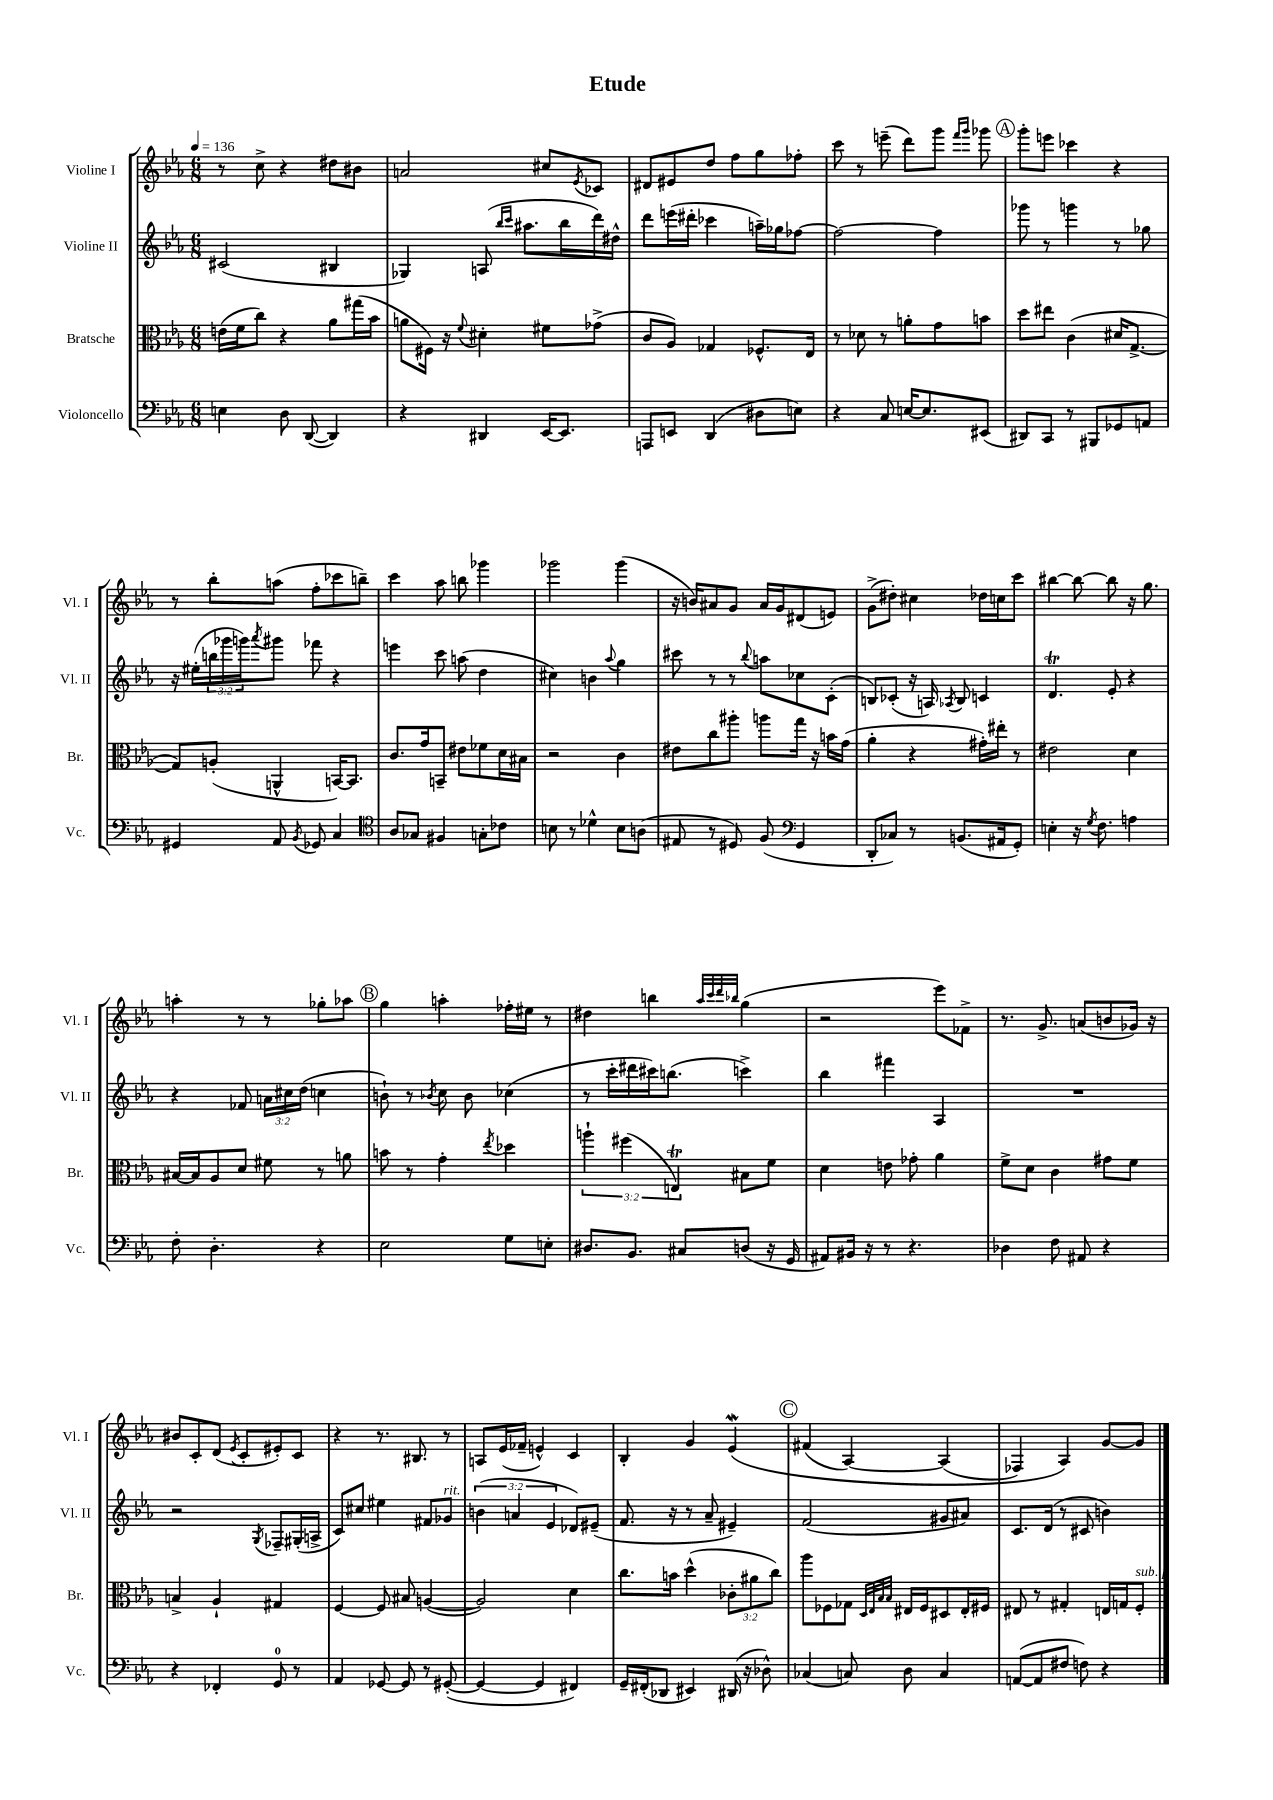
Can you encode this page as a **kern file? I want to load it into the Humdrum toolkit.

**kern	**kern	**kern	**kern
*staff4	*staff3	*staff2	*staff1
*clefF4	*clefC3	*clefG2	*clefG2
*k[b-e-a-]	*k[b-e-a-]	*k[b-e-a-]	*k[b-e-a-]
*M6/8	*M6/8	*M6/8	*M6/8
*MM136	*MM136	*MM136	*MM136
4E	(16e	(2c#	8r
.	16f	.	.
.	8cc)	.	8cc^
8D	4r	.	4r
([8DD	.	.	.
4DD])	8a-	4B#	8dd#
.	(16gg#	.	8b#
.	16b-	.	.
=	=	=	=
4r	8a	4G-)	2a
.	16F#)	.	.
.	16r	.	.
.	8qqf	.	.
4DD#	4d#'	(8A	.
.	.	16qqbb-	.
.	.	16qqccc	.
.	.	8.aa#	.
[16EE-	8f#	.	8cc#
8.EE-]	.	16bb-	.
.	.	.	8qe-
.	(8g-^	16ddd)	8c-
.	.	16dd#^^	.
=	=	=	=
8AAA	8c	8ddd	8d#
8EE	8A-)	(16eee	8e#
.	.	16ddd#'	.
(4DD	4G-	4ccc-	8dd
.	.	.	8ff
8D#	8.F-^^	16aa~)	8gg
.	.	16gg-	.
8E)	.	[8ff-	8ff-'
.	16E-	.	.
=	=	=	=
4r	8r	2ff-_	8ccc
.	8d-	.	8r
8C	8r	.	(8eee~
[16E	8a'	.	8ddd)
8.E]	.	.	.
.	8g	4ff-]	8ggg
.	.	.	16qqfff
.	.	.	16qqggg
(8EE#	8b	.	8ggg-
=	=	=	=
8DD#)	8dd	8ggg-	8ggg'
8CC	8ee#	8r	8eee
8r	(4c	4ggg	4ccc-
8BBB#	.	.	.
8GG-	16d#	8r	4r
.	[8.G^	.	.
8AA	.	8gg-	.
=	=	=	=
4GG#	8G])	16r	8r
.	.	(16ee#'	.
.	(8A'	24bb	8bb-'
.	.	24ggg-	.
.	.	24ggg)	.
.	.	8qaaa-	.
8AA-	4AA^^	8ggg#	(8aa
8qBB-	.	.	.
8GG-	.	8fff-	8ff'
4C	[16BB)	4r	8ccc-
.	8.BB]	.	.
.	.	.	8bb~)
=	=	=	=
*clefC4	*	*	*
8A-	8.c	4eee	4ccc
8G-	.	.	.
.	16g	.	.
4F#	8BB~	8ccc	8aa-
.	8e#	(8aa	8bb
8G'	8f-	4dd	4ggg-
8c-	16d	.	.
.	16B#	.	.
=	=	=	=
8B	2r	4cc#)	2ggg-
8r	.	.	.
4d-^^	.	4b	.
.	.	8qqaa-	.
8B	4c	4gg	(4ggg-
(8A	.	.	.
=	=	=	=
8E#	8e#	8ccc#	16r
.	.	.	16b)
8r	8cc	8r	8a#
8D#)	8aa#'	8r	8g
.	.	8qqbb-	.
(8F	8aa	8aa	16a#
.	.	.	16g
*clefF4	*	*	*
4GG	16gg	8cc-	(8d#
.	16r	.	.
.	16b	(8c'	8e)
.	(16g	.	.
=	=	=	=
8DD'	4a-'	8B)	(8g^
8C-)	.	(8c-'	8dd#')
8r	4r	16r	4cc#
.	.	16A)	.
.	.	8qA-	.
(8.BB	.	8B	.
.	16g#')	4c	16dd-
16AA#	16ee#'	.	16cc
8GG')	8r	.	8ccc
=	=	=	=
4E'	2e#	4.d	[4bb#
16r	.	.	8bb#_
8qG	.	.	.
8.F	.	.	.
.	.	8e-'	8bb#]
4A	4d	4r	16r
.	.	.	8.gg
=	=	=	=
8F'	[16B#	4r	4aa'
.	16B#]	.	.
4.D'	8A-	.	.
.	8d	8f-	8r
.	8f#	24a	8r
.	.	24cc#	.
.	.	(24dd	.
4r	8r	4cc	8gg-'
.	8a	.	8aa-
=	=	=	=
2E-	8b	8b`)	4gg
.	8r	8r	.
.	.	8qb-	.
.	4g'	8cc	4aa'
.	.	8b-	.
.	8qee-	.	.
8G	4dd-	(4cc-	16ff-'
.	.	.	16ee#
8E'	.	.	8r
=	=	=	=
8.D#	6aa`	8r	4dd#
.	.	16ccc'	.
.	(6ff#	.	.
8.BB-	.	16ddd#	.
.	.	16ccc#)	4bb
.	.	(8.bb	.
.	6E)	.	.
8C#	.	.	.
.	.	.	32qqaa-
.	.	.	32qqccc
.	.	.	32qqddd
.	.	.	32qqbb-
(8D	8B#	4ccc^)	(4gg
16r	8f	.	.
16GG	.	.	.
=	=	=	=
8AA#)	4d	4bb-	2r
16BB#	.	.	.
16r	.	.	.
8r	8e	4fff#	.
4.r	8g-'	.	.
.	4a-	4A-	8eee-)
.	.	.	8f-^
=	=	=	=
4D-	8f^	2.r	8.r
.	8d	.	.
.	.	.	8.g^
8F	4c	.	.
8AA#	.	.	(8a
4r	8g#	.	8b
.	8f	.	16g-)
.	.	.	16r
=	=	=	=
4r	4B^	2r	8b#
.	.	.	8c'
4FF-'	4A-`	.	(8d
.	.	.	8qe-
.	.	.	8c'
.	.	8qG	.
8GG	4G#	8F-~	8e#')
8r	.	(16G#'	8c
.	.	16A^	.
=	=	=	=
4AA-	[4F	8c)	4r
.	.	8cc#	.
[8GG-	8F]	4ee#	8.r
8GG-]	8B#	.	.
.	.	.	8.B#
8r	([4A	8f#	.
([8GG#'	.	8g-	8r
=	=	=	=
4GG#_	2A])	(6b	8A
.	.	.	(16e-
.	.	6a	.
.	.	.	16f-~
4GG#]	.	.	4e^^)
.	.	6e-	.
4FF#)	4d	8d-)	4c
.	.	(8e#~	.
=	=	=	=
16GG~	8.cc	8.f	4B-'
(16FF#'	.	.	.
8DD-	.	.	.
.	16b	16r	.
4EE#)	(4dd^^	8r	4g
.	.	8a-~	.
(16DD#	12c-'	4e#~)	&(4e-
16r	.	.	.
.	12a#	.	.
8D-^^)	.	.	.
.	12cc)	.	.
=	=	=	=
(4C-	8aa-	(2f	(4f#
.	8F-	.	.
8C)	8G-	.	[4A-)
.	32qqD	.	.
.	32qqE-	.	.
.	32qqB-	.	.
.	32qqB-	.	.
8D	16E#	.	.
.	16F-	.	.
4C	8D#	8g#	(4A-]
.	16E#'	8a#)	.
.	16F#	.	.
=	=	=	=
([8AA	8E#	8.c	4F-)
8AA]	8r	.	.
.	.	(16d	.
8F#	4G#'	8r	4A-&)
8F)	.	8c#	.
4r	16E	4b)	[8g
.	16G	.	.
.	8F'	.	8g]
==	==	==	==
*-	*-	*-	*-
